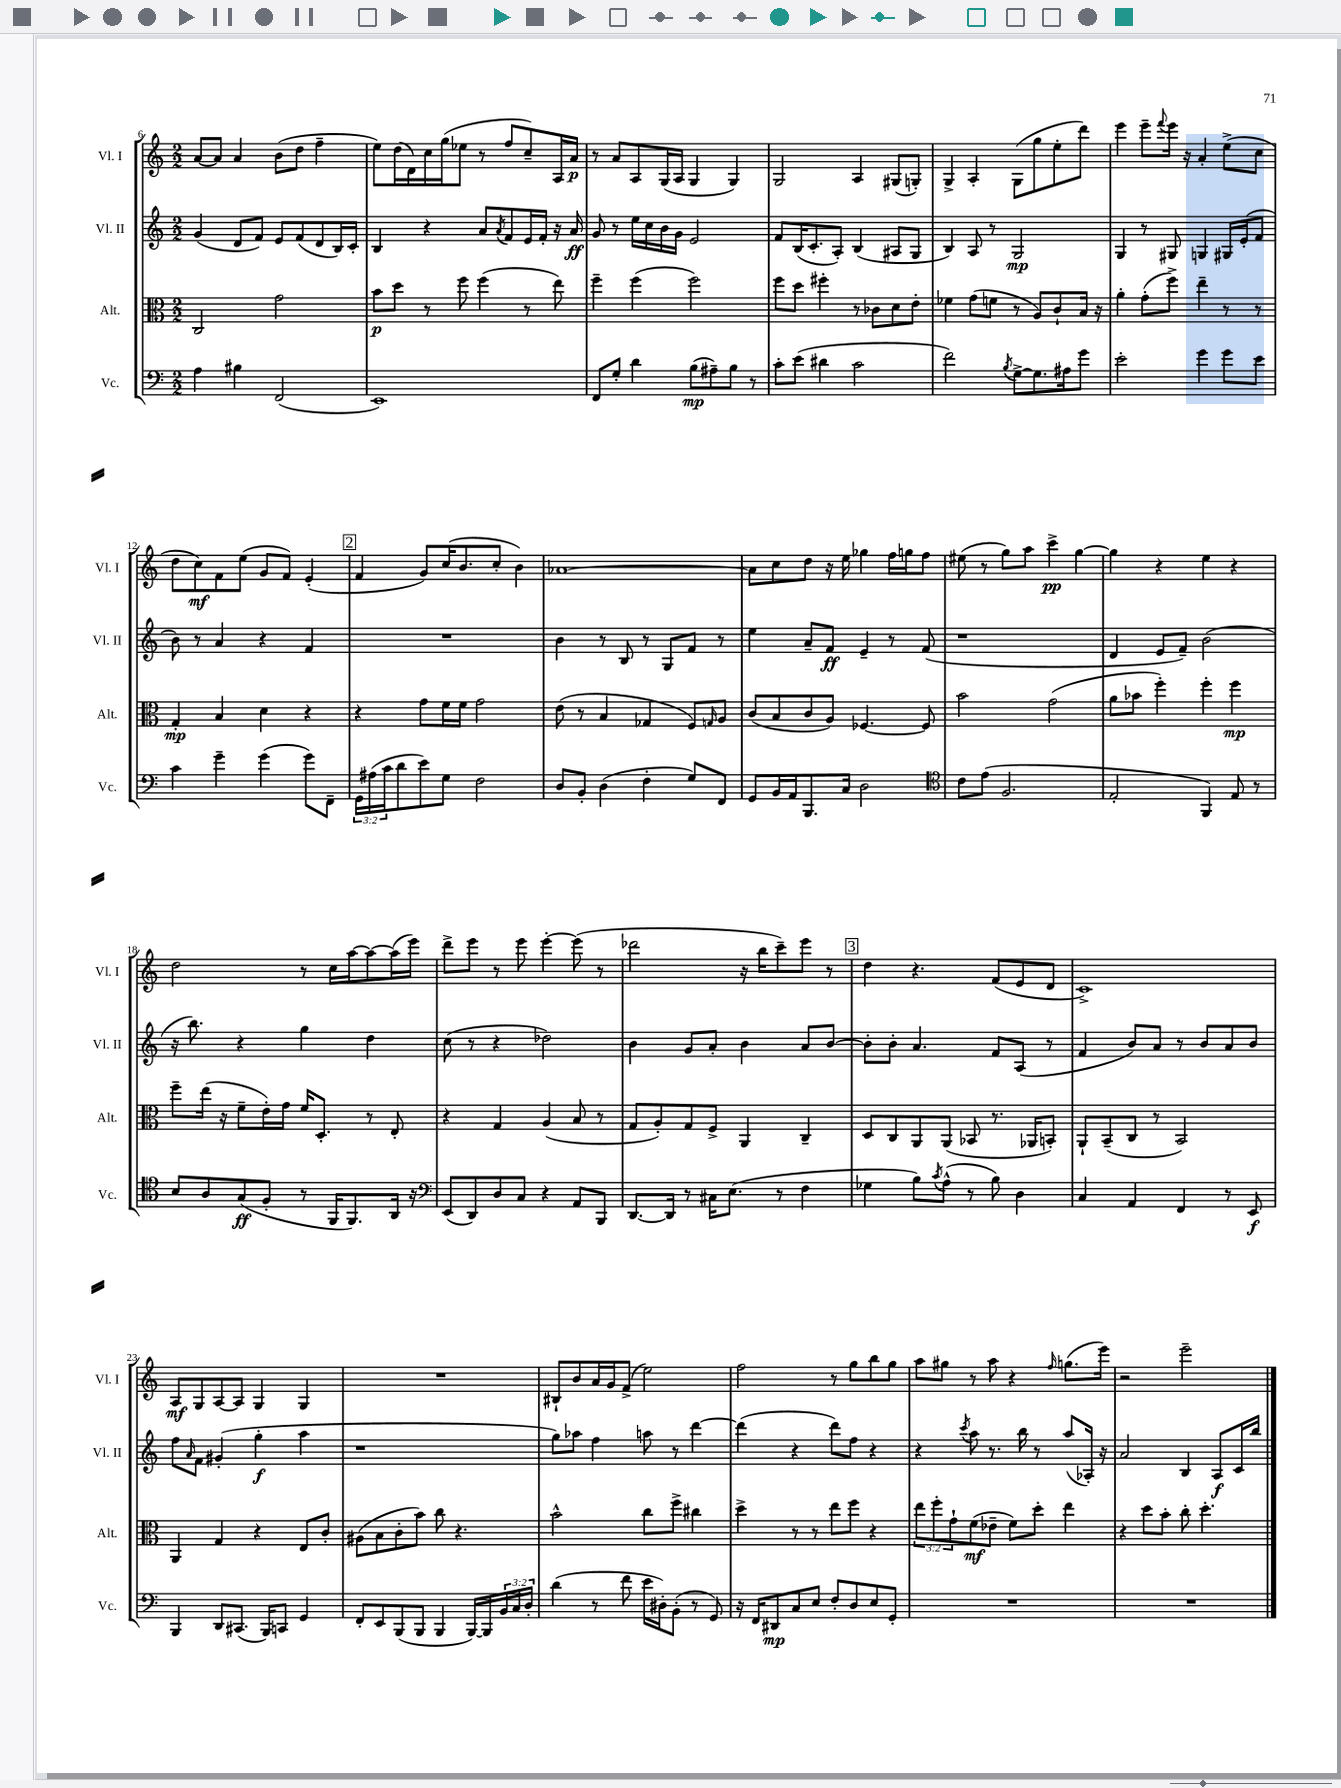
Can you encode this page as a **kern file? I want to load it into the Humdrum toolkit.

**kern	**kern	**kern	**kern
*staff4	*staff3	*staff2	*staff1
*clefF4	*clefC3	*clefG2	*clefG2
*k[]	*k[]	*k[]	*k[]
*M2/2	*M2/2	*M2/2	*M2/2
4A	2C	(4g	[8a
.	.	.	8a]
4B#	.	8d	4a
.	.	8f)	.
(2FF	2g	8e	(8b
.	.	(8f	8dd
.	.	8d	4ff~
.	.	16B)	.
.	.	16c'	.
=	=	=	=
1EE)	8b	4B	8ee)
.	8dd	.	(16dd
.	.	.	16d)
.	8r	4r	16cc
.	.	.	(16gg
.	8ff	.	8ee-
.	(4ff	8a	8r
.	.	8qa	.
.	.	8f	8ff
.	8r	16e	8cc~)
.	.	16f'	.
.	8ee)	16r	16A
.	.	16a	16a
=	=	=	=
8FF	4ff~	8g	8r
8G'	.	8r	8a
4d	(4ff	16ee	8A
.	.	16cc	.
.	.	16b	(16G
.	.	16g	16A
(8B	2ff)	2e	4G
8A#~)	.	.	.
8B	.	.	4G)
8r	.	.	.
=	=	=	=
8c'	8ff	8f	2G
(8e	8dd	(16B	.
.	.	8.c'	.
4d#	4ff#'	.	.
.	.	8A')	.
2c	8r	(4B	4A
.	8c-	.	.
.	8d	8A#	(8G#
.	8e'	8G	8G')
=	=	=	=
2f)	4f-	4B)	4G^
.	(8g	8A	4A'
.	8f	8r	.
8qB	.	.	.
[8G^	8r	2G	(8G
8.G]	8A)	.	8gg
.	8c`	.	8ee'
16A#	.	.	.
8g	16B	.	8ddd)
.	16r	.	.
=	=	=	=
2e'	4a'	4G	4eee
.	(8g'	8r	8eee~
.	.	.	8qqfff
.	8ff^)	8G#	16eee
.	.	.	16r
4g	4ee~	4G	4a'
8g	8r	16G#	(8ee^
.	.	(16e'	.
8e	8r	8f	8cc
=	=	=	=
4c	4G'	8b)	8dd
.	.	8r	8cc)
4g~	4B	4a	8f
.	.	.	(8ee
(4g	4d	4r	8g
.	.	.	8f)
8g)	4r	4f	(4e'
8FF~	.	.	.
=	=	=	=
24GG	4r	1r	4f
(24A#	.	.	.
24c	.	.	.
8d	.	.	.
8e)	8g	.	8g)
8G	16f	.	(16cc
.	16f	.	8.b
2F	2g	.	.
.	.	.	8cc'
.	.	.	4b)
=	=	=	=
8D	(8e	4b	[1a-
8BB'	8r	.	.
(4D	4B	8r	.
.	.	8B	.
4F'	4G-	8r	.
.	.	8G	.
8G)	8F)	8f	.
.	16qqG	.	.
8FF	8A	8r	.
=	=	=	=
8GG	(8c	4ee	8a-]
16BB	8B	.	8cc
16AA	.	.	.
8.BBB	8c	8a~	8dd
.	8A)	8f	16r
16C	.	.	16ee
2D	[4.F-	4e~	4gg-
.	.	8r	16ff
.	.	.	16gg
.	8F-]	(8f	8ff
=	=	=	=
*clefC4	*	*	*
8c	2b	1r	(8ee#
(8e	.	.	8r
2.F	.	.	8gg)
.	.	.	8aa
.	(2g	.	4ccc^
.	.	.	[4gg
=	=	=	=
2E'	8a	4d	4gg]
.	8b-	.	.
.	4ff')	8e	4r
.	.	8f~)	.
4FF)	4ff'	(2b	4ee
8E	4ff	.	4r
8r	.	.	.
=	=	=	=
8B	8ff~	16r	2dd
.	.	8.bb)	.
8A	(16ee	.	.
.	16r	.	.
(8G	8f~	4r	.
8F'	16e')	.	.
.	16g	.	.
8r	16f	4gg	8r
.	8.D'	.	.
16FF	.	.	16cc
8.FF)	.	.	[16aa
.	8r	4dd	8aa_
16AA	8E'	.	(16aa]
16r	.	.	16eee)
=	=	=	=
*clefF4	*	*	*
(8EE	4r	(8cc	8ddd^
8DD)	.	8r	8eee
8D	4G	4r	8r
8C	.	.	8eee
4r	(4A	2dd-)	[4eee'
8AA	8B	.	(8eee]
8BBB	8r	.	8r
=	=	=	=
[8.DD	8G	4b	2ddd-
.	8A')	.	.
16DD]	.	.	.
8r	8G	8g	.
16C#	8F^	8a'	.
(8.E	.	.	.
.	4AA	4b	16r
.	.	.	16bb
8r	.	.	8ccc~)
4F	4C~	8a	8eee
.	.	[8b	8r
=	=	=	=
4G-	8D	8b']	4dd
.	8C	8b'	.
8B)	8AA	4.a	4.r
8qc	.	.	.
(8A^^	(8AA	.	.
8r	8BB-	.	.
8B)	8.r	8f	(8f
4D	.	(8A	8e
.	16AA-	.	.
.	8BB')	8r	8d
=	=	=	=
4C	8AA`	4f	1c^)
.	(8BB~	.	.
4AA	8C	8b)	.
.	8r	8a	.
4FF	2BB)	8r	.
.	.	8b	.
8r	.	8a	.
8EE	.	8b	.
=	=	=	=
4BBB	4AA	8ff	8A
.	.	16qqa	.
.	.	8f	8G
8DD	4G	(4g#'	[8A
(8.CC#	.	.	8A]
.	4r	4gg'	4G
16BBB)	.	.	.
8CC	.	.	.
4GG	8E	4aa	4G
.	8c'	.	.
=	=	=	=
8FF'	(8A#	1r	1r
8EE	8B	.	.
(8BBB	8c'	.	.
8BBB	8b)	.	.
4BBB	8cc	.	.
.	4.r	.	.
[16BBB)	.	.	.
16BBB]	.	.	.
24BB	.	.	.
24C	.	.	.
24D'	.	.	.
=	=	=	=
(4d	2b^^	8gg)	8B#`
.	.	8aa-	8b
8r	.	4ff	16a
.	.	.	16g
8f	.	.	(8f^
16e	8cc	8aa	2ee)
16D#')	.	.	.
(8BB'	8ff^	8r	.
8r	4cc#	[4ddd	.
8GG)	.	.	.
=	=	=	=
16r	4dd^	(4ddd]	2ff
16FF	.	.	.
8DD#	.	.	.
8C	8r	4r	.
8E	8r	.	.
8F'	8ee	8ddd)	8r
8D	8ff	8ff	8gg
8E	4r	4r	8bb
8GG'	.	.	8gg
=	=	=	=
1r	12ee	4r	8aa
.	12ff'	.	.
.	.	.	8gg#
.	12g`	.	.
.	.	8qccc	.
.	(8f	8aa	8r
.	8e-~	8.r	8aa
.	8f)	.	4r
.	.	16bb	.
.	8dd'	8r	.
.	.	.	16qqff
.	4ee	(8aa	(8.gg
.	.	16A-')	.
.	.	16r	16eee)
=	=	=	=
1r	4r	2a	2r
.	8dd	.	.
.	8b'	.	.
.	8cc'	4B	2eee~
.	4.dd'	.	.
.	.	8A	.
.	.	16c	.
.	.	16bb	.
==	==	==	==
*-	*-	*-	*-
